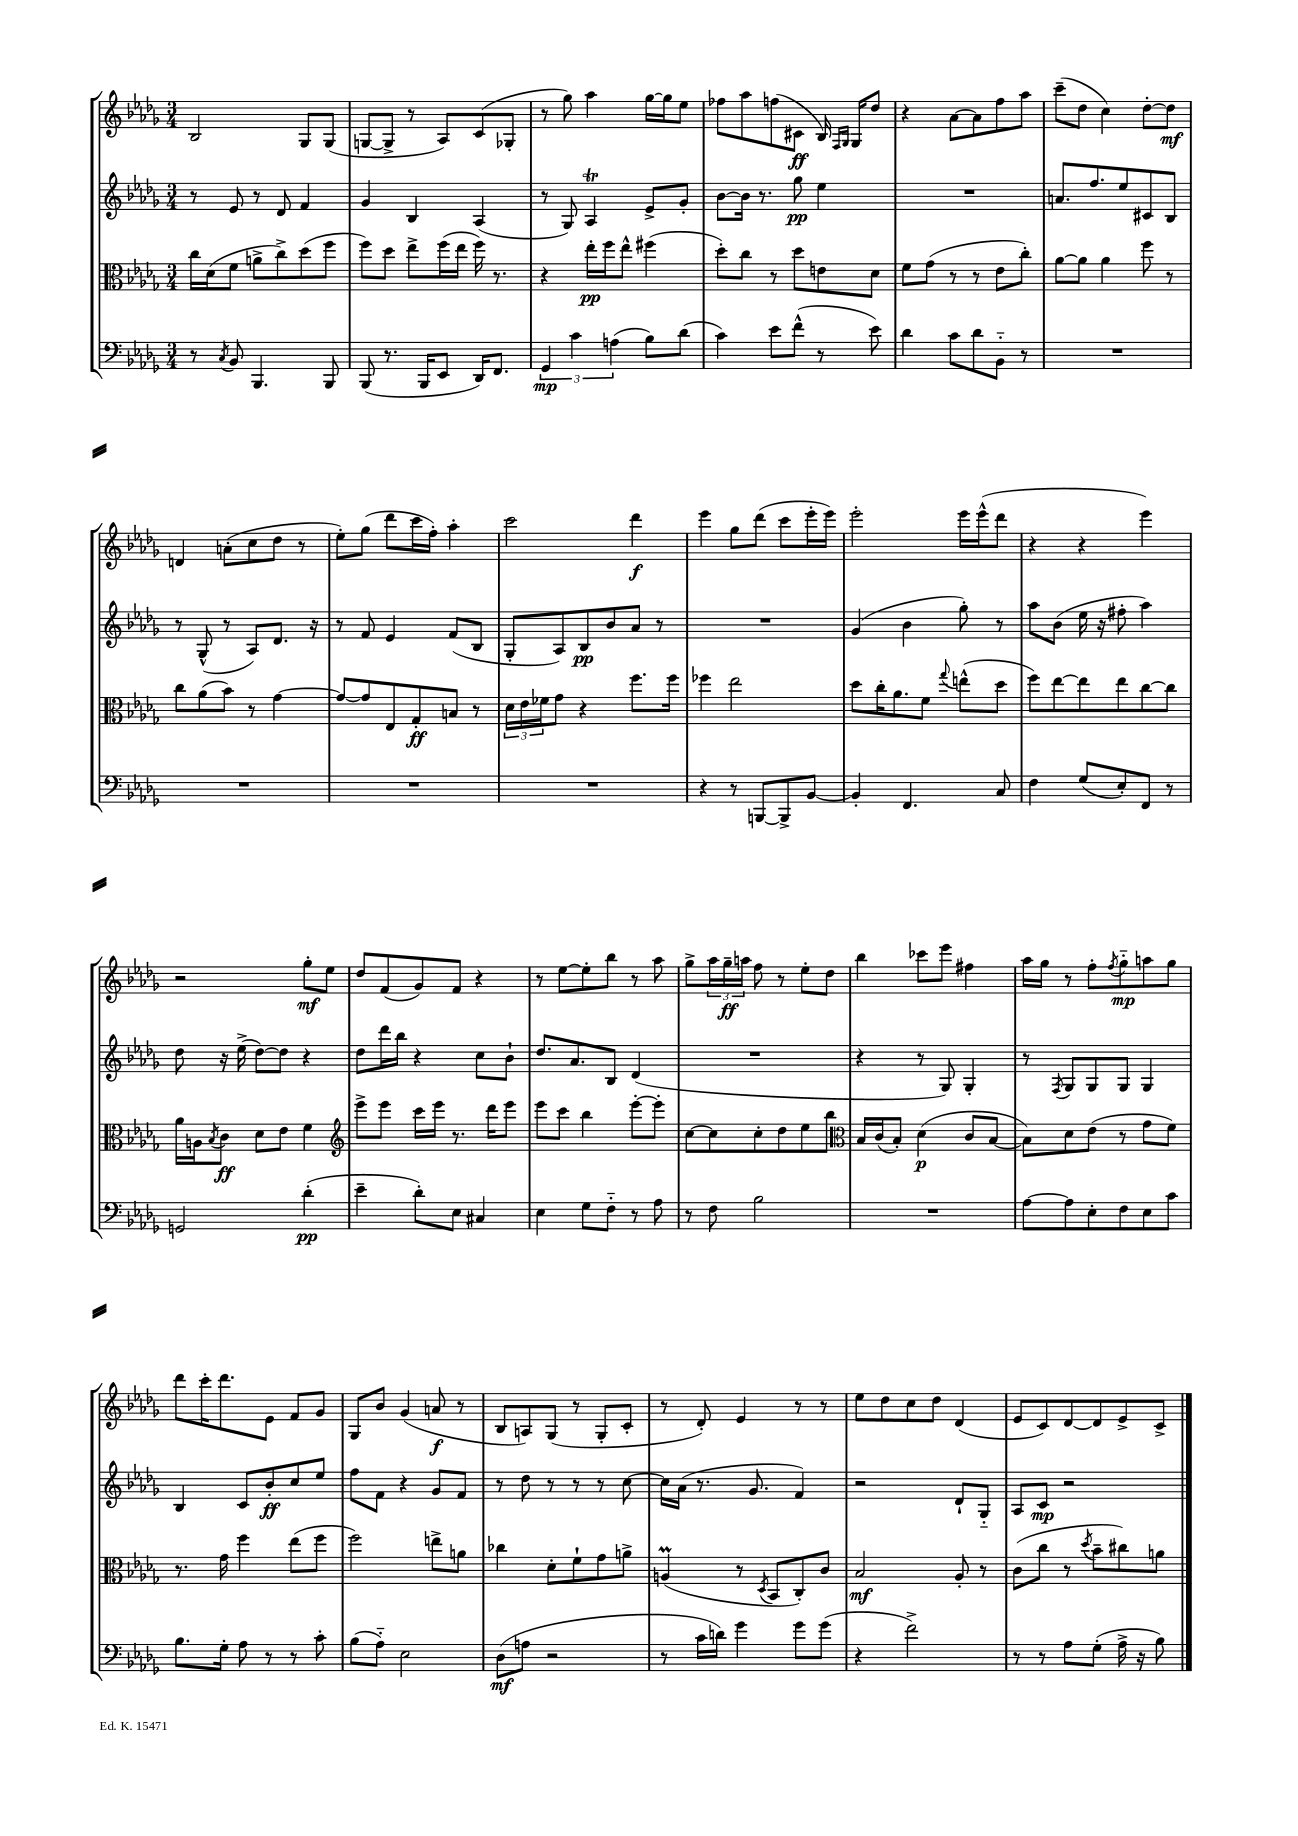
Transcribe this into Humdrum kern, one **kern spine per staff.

**kern	**kern	**kern	**kern
*staff4	*staff3	*staff2	*staff1
*clefF4	*clefC3	*clefG2	*clefG2
*k[b-e-a-d-g-]	*k[b-e-a-d-g-]	*k[b-e-a-d-g-]	*k[b-e-a-d-g-]
*M3/4	*M3/4	*M3/4	*M3/4
8r	16cc	8r	2B-
.	(16d-	.	.
8qC	.	.	.
8BB-	8f	8e-	.
4.BBB-	8a^	8r	.
.	8cc^)	8d-	.
.	(8dd-	4f	8G-
8BBB-	8ff	.	(8G-
=	=	=	=
(8BBB-	8ff)	4g-	[8G
8.r	8dd-	.	8G^]
.	8ee-^	4B-	8r
16BBB-	.	.	.
8EE-	(16ff	.	8A-)
.	16ee-	.	.
16DD-)	16ff)	(4A-	(8c
8.FF	8.r	.	.
.	.	.	8G-'
=	=	=	=
6GG-	4r	8r	8r
.	.	8G-)	8gg-)
6c	.	.	.
.	16ee-'	4A-	4aa-
.	16ff	.	.
(6A	.	.	.
.	8ee-^^	.	.
8B-)	(4ff#	8e-^	[16gg-
.	.	.	16gg-]
(8d-	.	8g-'	8ee-
=	=	=	=
4c)	8dd-')	[8b-	8ff-
.	8cc	16b-]	8aa-
.	.	8.r	.
8e-	8r	.	(8ff
(8f^^	8dd-	8gg-	8c#
8r	8e	4ee-	16B-)
.	.	.	16qqF
.	.	.	16qqG-
.	.	.	16G-
8e-)	8d-	.	8dd-
=	=	=	=
4d-	8f	2.r	4r
.	(8g-	.	.
8c	8r	.	[8a-
8d-	8r	.	8a-]
8BB-'~	8e-	.	8ff
8r	8cc')	.	8aa-
=	=	=	=
2.r	[8a-	8.a	(8ccc~
.	8a-]	.	8dd-
.	.	8.ff	.
.	4a-	.	4cc)
.	.	8ee-	.
.	8ff	8c#	[8dd-'
.	8r	8B-	8dd-]
=	=	=	=
2.r	8cc	8r	4d
.	(8a-	(8G-^^	.
.	8b-)	8r	(8a'
.	8r	8A-)	8cc
.	[4g-	8.d-	8dd-
.	.	.	8r
.	.	16r	.
=	=	=	=
2.r	8g-_	8r	8ee-')
.	8g-]	8f	(8gg-
.	8E-	4e-	8ddd-
.	8G-'	.	16ccc
.	.	.	16ff')
.	8B	(8f	4aa-'
.	8r	8B-	.
=	=	=	=
2.r	24d-	8G-'	2ccc
.	24e-	.	.
.	24f-	.	.
.	8g-	8A-)	.
.	4r	8B-	.
.	.	8b-	.
.	8.ff	8a-	4ddd-
.	.	8r	.
.	16ff	.	.
=	=	=	=
4r	4ff-	2.r	4eee-
8r	2ee-	.	8gg-
[8BBB	.	.	(8ddd-
8BBB^]	.	.	8ccc
[8BB-	.	.	16eee-'
.	.	.	16eee-)
=	=	=	=
4BB-']	8dd-	(4g-	2eee-'
.	16cc'	.	.
.	8.a-	.	.
4.FF	.	4b-	.
.	8f	.	.
.	8qqgg-	.	.
.	(8ee^^	8gg-')	16eee-
.	.	.	(16eee-^^
8C	8dd-	8r	8ddd-
=	=	=	=
4F	8ff)	8aa-	4r
.	[8ee-	(8b-	.
(8G-	8ee-]	16ee-	4r
.	.	16r	.
8E-')	8ee-	8ff#'	.
8FF	[8cc	4aa-)	4eee-)
8r	8cc]	.	.
=	=	=	=
2GG	16a-	8dd-	2r
.	16A	.	.
.	8qB-	.	.
.	8c	16r	.
.	.	(16ee-^	.
.	8d-	[8dd-)	.
.	8e-	8dd-]	.
(4d-'	4f	4r	8gg-'
.	.	.	8ee-
=	=	=	=
*	*clefG2	*	*
4e-~	8eee-^	8dd-	8dd-
.	8eee-	16ddd-	(8f
.	.	16bb-	.
8d-')	16ccc	4r	8g-)
.	16eee-	.	.
8E-	8.r	.	8f
4C#	.	8cc	4r
.	16ddd-	.	.
.	8eee-	8b-`	.
=	=	=	=
4E-	8eee-	8.dd-	8r
.	8ccc	.	[8ee-
.	.	8.a-	.
8G-	4bb-	.	8ee-']
8F'~	.	8B-	8bb-
8r	[8eee-'	(4d-	8r
8A-	8eee-']	.	8aa-
=	=	=	=
8r	[8cc	2.r	8gg-^
8F	8cc]	.	24aa-
.	.	.	24gg-~
.	.	.	24aa
2B-	8cc'	.	8ff
.	8dd-	.	8r
.	8ee-	.	8ee-'
.	8bb-	.	8dd-
=	=	=	=
*	*clefC3	*	*
2.r	16B-	4r	4bb-
.	(16c	.	.
.	8B-')	.	.
.	(4d-	8r	8ccc-
.	.	8G-)	8eee-
.	8c	4G-'	4ff#
.	[8B-	.	.
=	=	=	=
[8A-	8B-])	8r	16aa-
.	.	.	16gg-
.	.	8qF	.
8A-]	8d-	8G-	8r
8E-'	(8e-	8G-	8ff'
.	.	.	8qff
8F	8r	8G-	8gg-'~
8E-	8g-	4G-	8aa
8c	8f)	.	8gg-
=	=	=	=
8.B-	8.r	4B-	8ddd-
.	.	.	16ccc'
16G-'	16g-	.	8.ddd-
8A-	4ff	8c	.
8r	.	8b-'	8e-
8r	(8ee-	8cc	8f
8c'	8ff	8ee-	8g-
=	=	=	=
(8B-	2ff)	8ff	8G-
8A-'~)	.	8f	8b-
2E-	.	4r	(4g-
.	8ee^	8g-	8a
.	8a	8f	8r
=	=	=	=
(8D-	4cc-	8r	8B-
8A	.	8dd-	8A)
2r	8d-'	8r	(8G-
.	8f`	8r	8r
.	8g-	8r	8G-'
.	8a^	[8cc	8c'
=	=	=	=
8r	(4A	16cc]	8r
.	.	(16a-	.
16c	.	8.r	8d-')
16d)	.	.	.
4g-	8r	.	4e-
.	.	8.g-	.
.	8qD-	.	.
.	8BB-	.	.
8g-	8C')	4f)	8r
(8g-	8c	.	8r
=	=	=	=
4r	2B-	2r	8ee-
.	.	.	8dd-
2f^)	.	.	8cc
.	.	.	8dd-
.	8A-'	8d-`	(4d-
.	8r	8G-'~	.
=	=	=	=
8r	(8c	8A-	8e-
8r	8cc	8c	8c)
8A-	8r	2r	[8d-
.	8qdd-	.	.
(8G-'	8b-~	.	8d-]
16A-^	8cc#)	.	8e-^
16r	.	.	.
8B-)	8a	.	8c^
==	==	==	==
*-	*-	*-	*-
